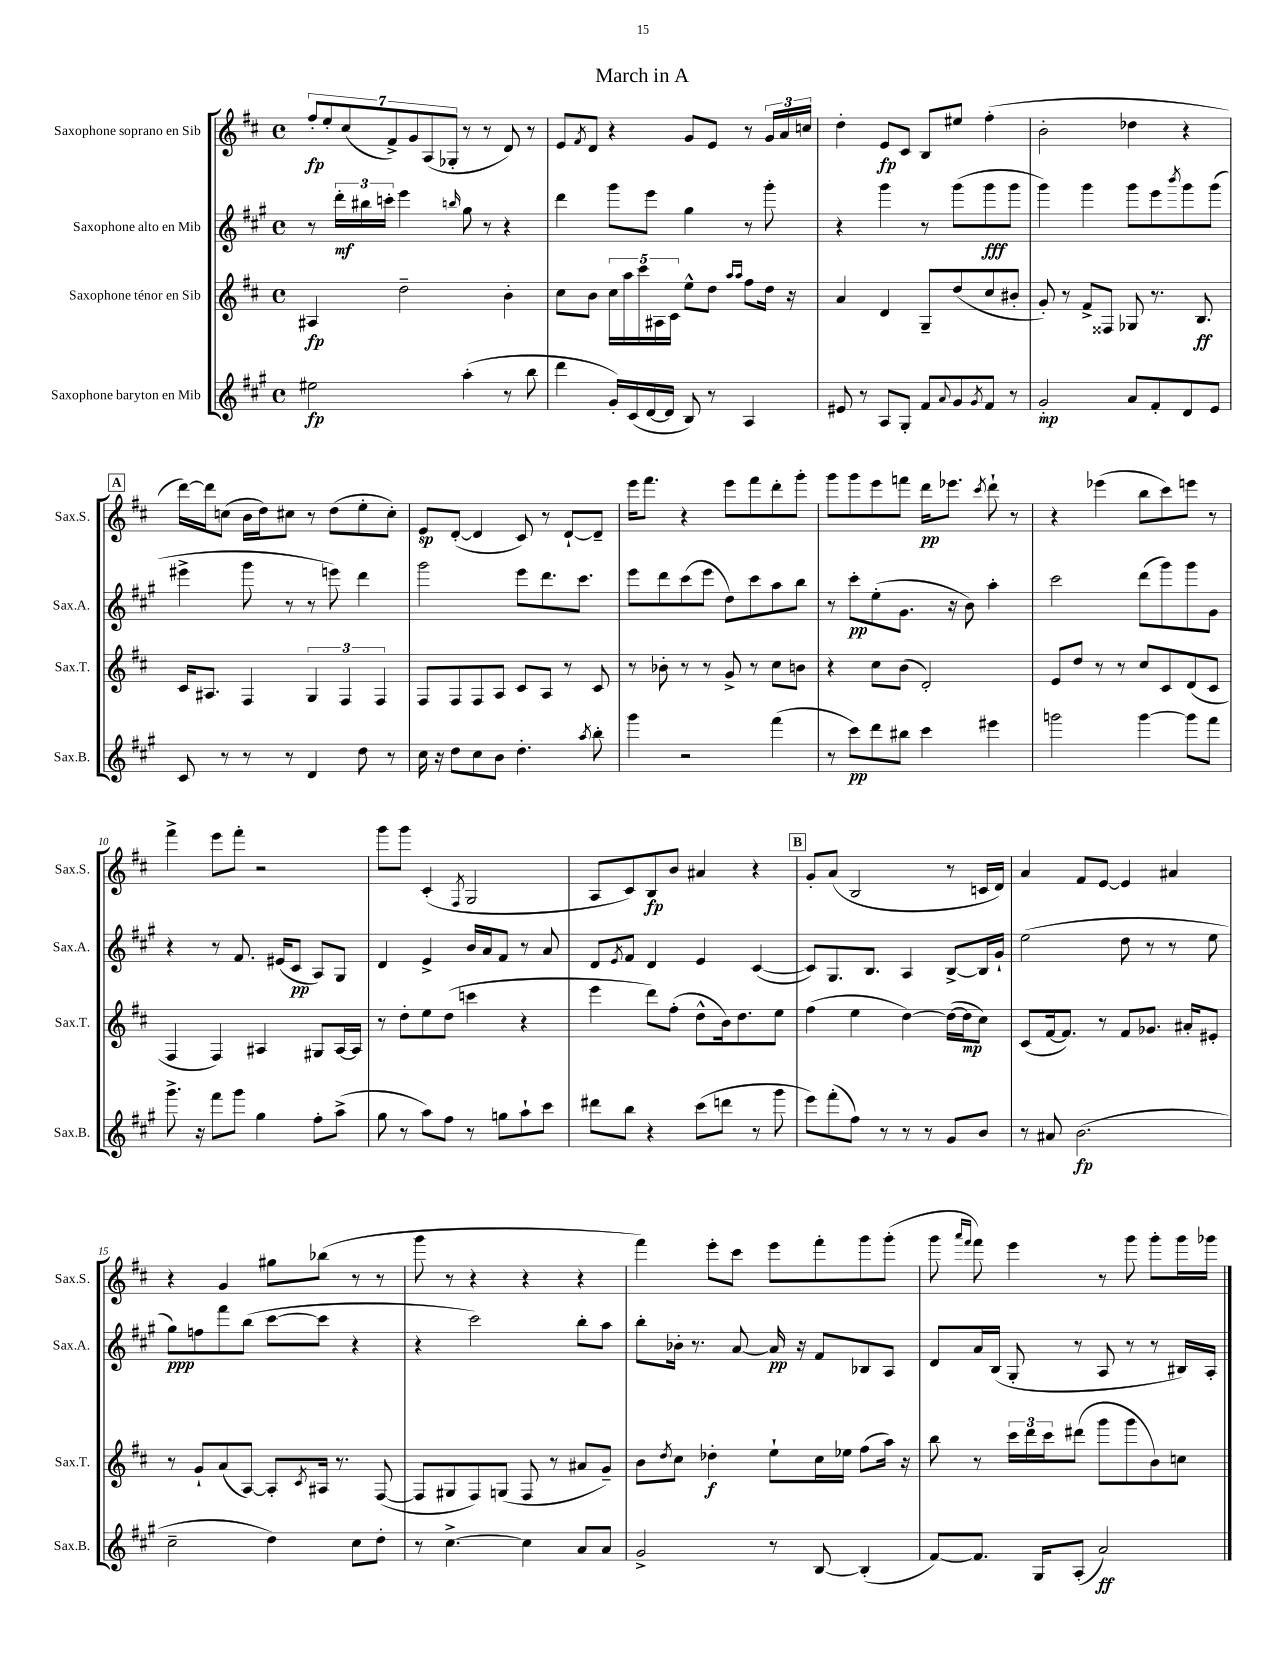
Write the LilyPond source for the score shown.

\header { title = "March in A" }
<<
\new StaffGroup <<
\new Staff = "s0" \with { instrumentName = "Saxophone soprano en Sib" shortInstrumentName = "Sax.S." } {
    \clef treble \key d \major \defaultTimeSignature \time 4/4
    \tuplet 7/4 { fis''8-.\fp e''8-. cis''8( fis'8->) g'8 a8( ges8-. } r8 r8 d'8) r8 |
    e'8 \acciaccatura { fis'8 } d'8 r4 g'8 e'8 r8 \tuplet 3/2 { g'16 a'16 c''16 } |
    d''4-. e'8\fp cis'8 b8 eis''8 fis''4-.( |
    b'2-. des''4 r4 |
    \mark \markup { \box "A" } d'''16~) d'''16 c''8( b'16 d''16) cis''8 r8 d''8( e''8-. cis''8-.) |
    e'8\sp d'8~-.( d'4 cis'8) r8 d'8~-! d'8-- |
    e'''16 fis'''8. r4 e'''8 fis'''8 d'''8-. g'''8-. |
    g'''8 g'''8 e'''8 f'''8 d'''16\pp ees'''8. \acciaccatura { cis'''8 } d'''8-! r8 |
    r4 ees'''4( b''8 cis'''8) e'''8 r8 |
    fis'''4-> e'''8 fis'''8-. r2 |
    g'''8 g'''8 cis'4-.( \acciaccatura { fis8 } g2 |
    a8 cis'8) b8\fp b'8 ais'4 r4 |
    \mark \markup { \box "B" } g'8-. a'8( b2 r8 c'16 d'16) |
    a'4 fis'8 e'8~ e'4 ais'4 |
    r4 g'4 gis''8 bes''8( r8 r8 |
    g'''8 r8 r4 r4 r4 |
    fis'''4) e'''8-. cis'''8 e'''8 fis'''8-. g'''8 g'''8-.( |
    g'''8 \grace { a'''16 fis'''16 } fis'''8) e'''4 r8 g'''8 g'''8-. g'''16 ges'''16 \bar "|." |
}
\new Staff = "s1" \with { instrumentName = "Saxophone alto en Mib" shortInstrumentName = "Sax.A." } {
    \clef treble \key a \major \defaultTimeSignature \time 4/4
    r8 \tuplet 3/2 { d'''16-.\mf bis''16 c'''16-. } e'''4 \grace { b''16 } gis''8 r8 r4 |
    d'''4 gis'''8 e'''8 gis''4 r8 gis'''8-. |
    r4 gis'''4 r8 gis'''8( gis'''8\fff gis'''8 |
    gis'''4) gis'''4 gis'''8 e'''8 \acciaccatura { b'''8 } gis'''8 gis'''8( |
    \mark \markup { \box "A" } eis'''4-> gis'''8 r8 r8 e'''8) d'''4 |
    gis'''2 e'''8 d'''8. cis'''8. |
    e'''8 d'''8 cis'''8( e'''8 d''8) cis'''8 a''8 b''8 |
    r8 cis'''8-.\pp e''8-.( gis'8. r16 b'8) a''4-. |
    cis'''2 d'''8( gis'''8) gis'''8 gis'8 |
    r4 r8 fis'8. eis'16( cis'8\pp a8) gis8 |
    d'4 e'4-> b'16 a'16 fis'8 r8 a'8 |
    d'8 \acciaccatura { e'8 } fis'8 d'4 e'4 cis'4~( |
    \mark \markup { \box "B" } cis'8) gis8. b8. a4 b8~-> b16 gis'16-! |
    e''2( d''8 r8 r8 e''8 |
    gis''8\ppp) f''8 fis'''8 b''8( cis'''8~ cis'''8 r4 |
    r4 cis'''2) b''8-. a''8 |
    b''8-. bes'16-. r8. a'8~ a'16\pp r16 fis'8 bes8 a8 |
    d'8 a'16 b16( gis8-. r8 a8 r8 r8 bis16) a16-. \bar "|." |
}
\new Staff = "s2" \with { instrumentName = "Saxophone ténor en Sib" shortInstrumentName = "Sax.T." } {
    \clef treble \key d \major \defaultTimeSignature \time 4/4
    ais4\fp d''2-- b'4-. |
    cis''8 b'8 \tuplet 5/4 { cis''16 a''16 cis'''16 ais16 cis'16 } e''8-^ d''8 \grace { a''16 a''16 } fis''8 d''16 r16 |
    a'4 d'4 g8-- d''8( cis''8 bis'8-. |
    g'8-.) r8 fis'8-> fisis8 ges8 r8. b8.\ff |
    \mark \markup { \box "A" } cis'16 ais8. fis4 \tuplet 3/2 { g4 fis4 fis4 } |
    fis8 fis8 fis8 a8 cis'8 a8 r8 cis'8 |
    r8 bes'8-. r8 r8 g'8-> r8 cis''8 b'8 |
    r4 cis''8 b'8( d'2-.) |
    e'8 d''8 r8 r8 cis''8 cis'8 d'8( cis'8 |
    fis4 fis4) ais4 gis8 ais16~ ais16 |
    r8 d''8-. e''8 d''8( c'''4 r4 |
    e'''4 d'''8) fis''8-.( d''8-^ b'16) d''8. e''8 |
    \mark \markup { \box "B" } fis''4( e''4 d''4~) d''16~( d''16\mp cis''8) |
    cis'8( fis'16~ fis'8.) r8 fis'8 ges'8. ais'16-. eis'8-. |
    r8 g'8-! a'8( a8~) a8-. \acciaccatura { cis'8 } ais16 r8. fis8~( |
    fis8 gis8 fis8) g8( fis8 r8 ais'8 g'8--) |
    b'8 \acciaccatura { d''8 } cis''8 des''4-.\f e''8-! cis''16 ees''16 fis''8( a''16) r16 |
    b''8 r8 \tuplet 3/2 { cis'''16 d'''16 cis'''16 } dis'''8( g'''8 g'''8 b'8) c''8 \bar "|." |
}
\new Staff = "s3" \with { instrumentName = "Saxophone baryton en Mib" shortInstrumentName = "Sax.B." } {
    \clef treble \key a \major \defaultTimeSignature \time 4/4
    eis''2\fp a''4-.( r8 b''8 |
    d'''4 gis'16-.) cis'16( d'16~ d'16 b8) r8 a4 |
    eis'8 r8 a8 gis8-. fis'8 \appoggiatura { a'8 } gis'8 \acciaccatura { gis'8 } fis'8 r8 |
    gis'2-.\mp a'8 fis'8-. d'8 e'8 |
    \mark \markup { \box "A" } cis'8 r8 r8 r8 d'4 d''8 r8 |
    cis''16 r16 d''8 cis''8 b'8 d''4.-. \acciaccatura { a''8 } b''8-. |
    gis'''4 r2 fis'''4( |
    r8 cis'''8\pp) d'''8 bis''8 cis'''4 eis'''4 |
    g'''2 g'''4~ g'''8 fis'''8 |
    gis'''8.-> r16 fis'''8 gis'''8 gis''4 fis''8-. a''8->( |
    gis''8 r8 a''8) fis''8 r8 g''8 a''8-! cis'''8 |
    dis'''8 b''8 r4 cis'''8( d'''8 r8 gis'''8 |
    \mark \markup { \box "B" } e'''8) fis'''8-.( fis''8) r8 r8 r8 gis'8 b'8 |
    r8 ais'8 b'2.\fp( |
    cis''2-- d''4) cis''8 d''8-. |
    r8 cis''4.~-> cis''4 a'8 a'8 |
    gis'2-> r8 b8~ b4-.( |
    fis'8~) fis'8. gis16 a8-.( a'2\ff) \bar "|." |
}
>>
>>
